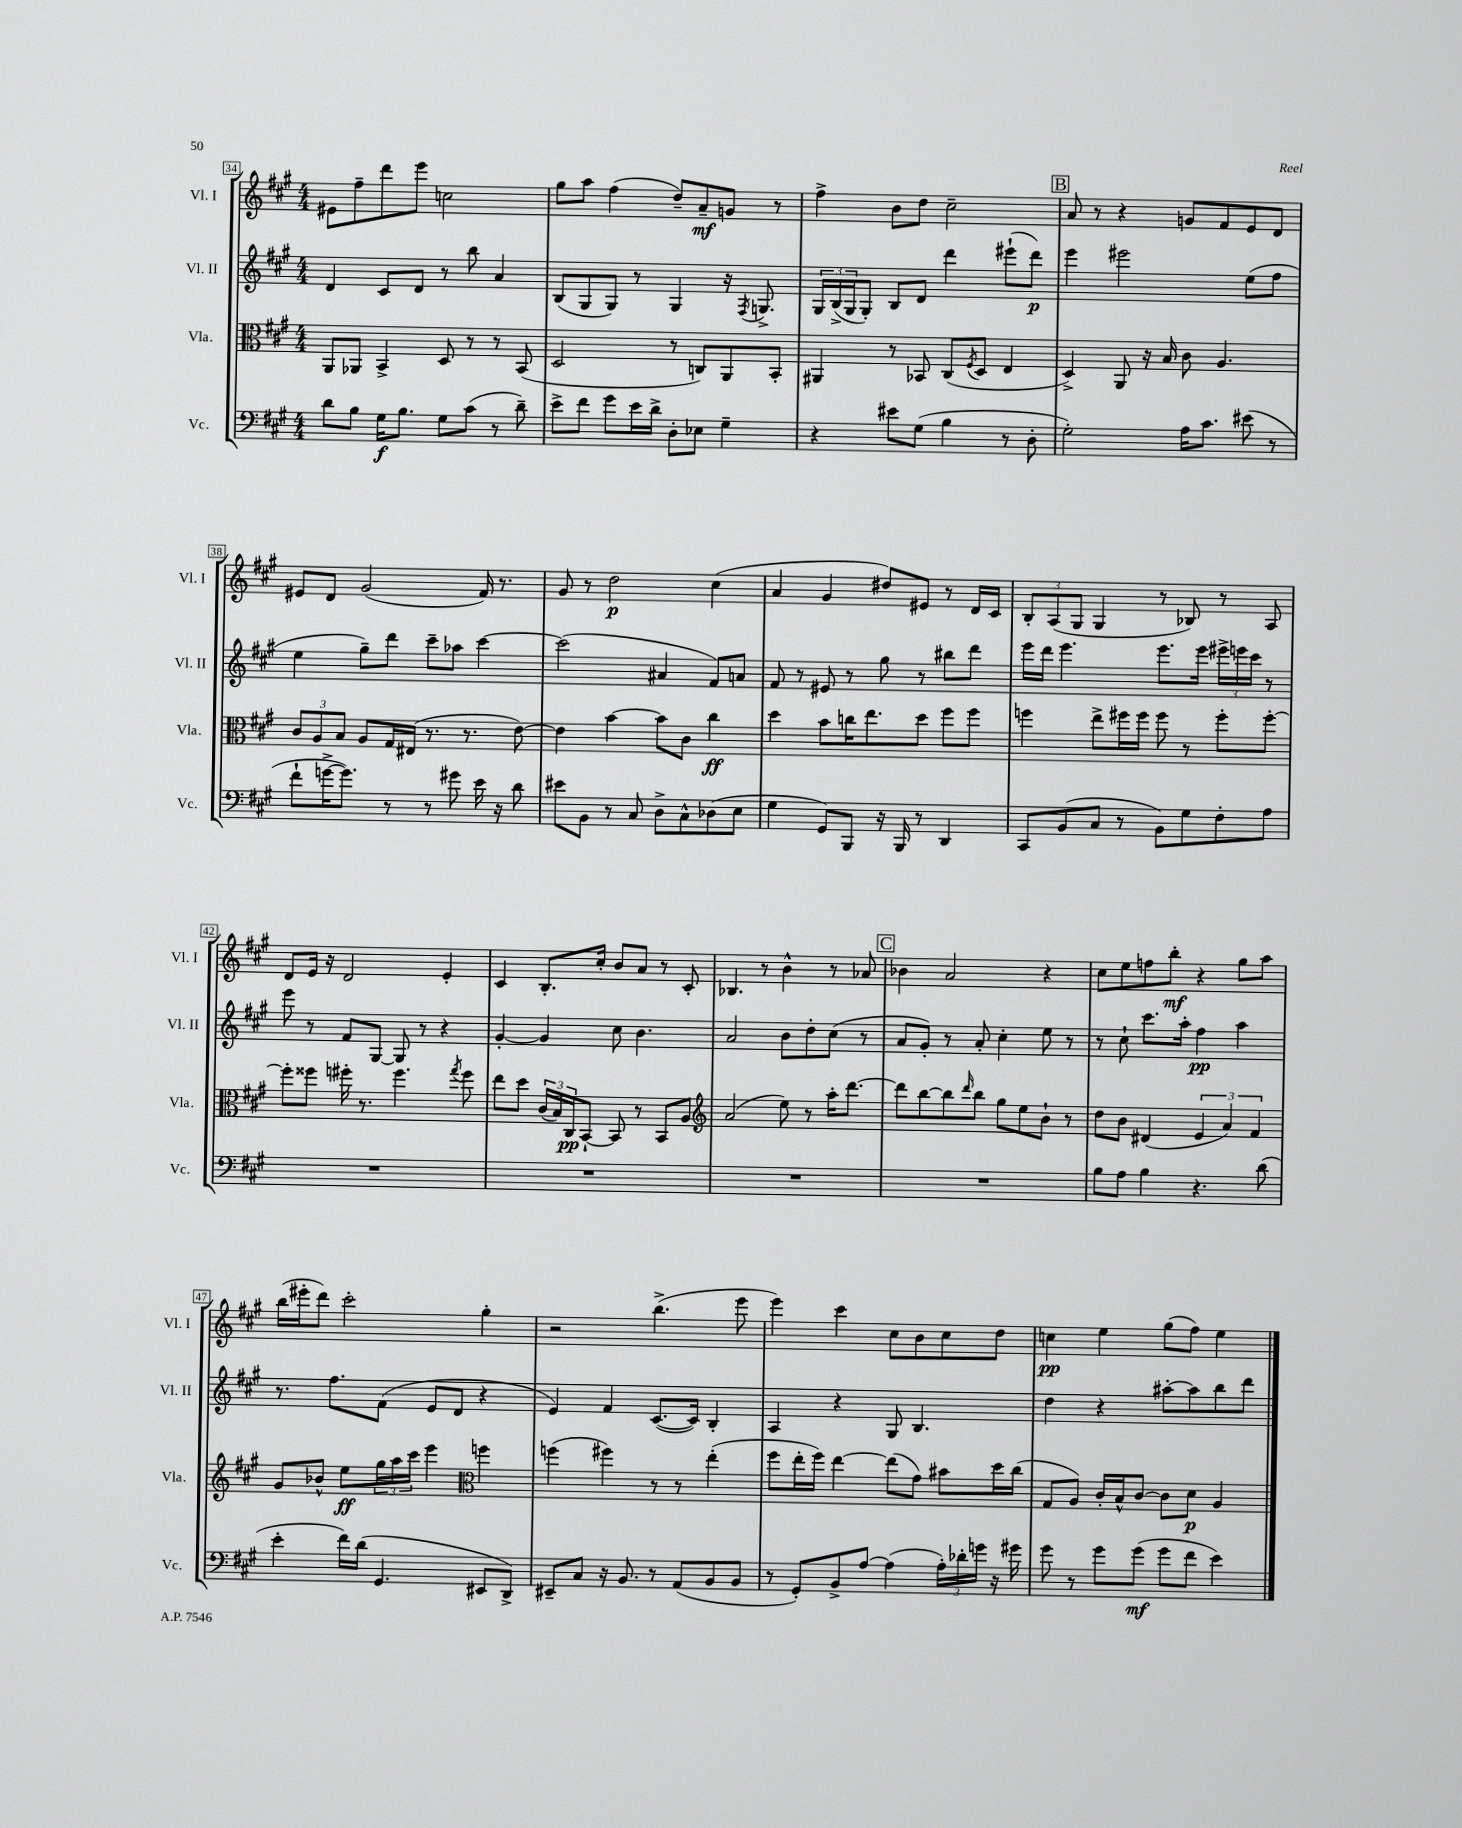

**kern	**kern	**kern	**kern
*staff4	*staff3	*staff2	*staff1
*clefF4	*clefC3	*clefG2	*clefG2
*k[f#c#g#]	*k[f#c#g#]	*k[f#c#g#]	*k[f#c#g#]
*M4/4	*M4/4	*M4/4	*M4/4
8d\L	8AA/L	4d/	8e#\L
8B\J	8AA-/J	.	8ff#~\
16G#\LK	4BB^/	8c#/L	8ddd\
8.B\J	.	.	.
.	.	8d/J	8eee\J
8G#\L	8D/	8r	2cc\
(8c#\J	8r	8bb\	.
8r	8r	4a/	.
8d~\)	(8BB/	.	.
=	=	=	=
8e^\L	2D/	(8B/L	8gg#\L
8f#\J	.	8G#/	8aa\J
8g#\L	.	8G#/J)	(4ff#\
16e\L	.	8r	.
16d^\JJ	.	.	.
8D'\L	8r	4G#/	8dd~/L)
8E-\J	8C/L)	.	8a~/
4G#~\	8AA/	16r	8g/J
.	.	8qF#/	.
.	.	8.G^/	.
.	8BB'/J	.	8r
=	=	=	=
4r	4AA#/	24G#/LL	4ff#^\
.	.	(24B^/	.
.	.	24G#/J	.
.	.	8G#'/J)	.
8e#\L	8r	8B/L	8b\L
(8G#\J	8BB-/	8d/J	8dd\J
4B\	(8C#/L	4ddd\	2cc#~\
.	8qF#/	.	.
.	8D/J	.	.
8r	4E/	(8eee#`\L	.
8D'\	.	8ddd\J)	.
=	=	=	=
2G#'\)	4D^/)	4eee\	8a/
.	.	.	8r
.	8AA/	2eee#\	4r
.	16r	.	.
.	16B/	.	.
16A\LK	8c#\	.	8g/L
8.c#\J	.	.	.
.	4.A/	.	8f#/
(8e#\	.	(8ee\L	8e/
8r	.	8ff#\J	8d/J
=	=	=	=
8f#`\L	12c#/L	4ee\	8e#/L
.	12A/	.	.
[16g^\K	.	.	8d/J
.	12B/J	.	.
8.g\]J)	.	.	.
.	8A/L	8gg#~\L)	(2g#/
8r	16G#/L	8ddd\J	.
.	(16E#/JJ	.	.
8r	8.r	8ccc#~\L	.
8g#\	.	8aa-\J	.
.	8.r	.	.
16e\	.	[4ccc#\	16f#/)
16r	.	.	8.r
8d\	[8e\)	.	.
=	=	=	=
8e#\L	4e\]	(2ccc#\]	8g#/
8BB\J	.	.	8r
8r	[4b\	.	2dd\
8C#/	.	.	.
8D^\L	8b\]L	4a#/	.
8C#^^\	8c#\J	.	.
(8D-\	4cc#\	8f#/L)	(4cc#\
8E\J	.	8a/J	.
=	=	=	=
4G#\	4dd\	8f#/	4a/
.	.	8r	.
8GG#/L)	8b\L	8e#/	4g#/
8BBB/J	16cc\K	8r	.
.	8.ee\	.	.
16r	.	8gg#\	8dd#/L)
16BBB/	.	.	.
8r	8dd\J	8r	8e#/J
4DD/	8ff#\L	8bb#\L	8r
.	8ff#\J	8ddd\J	16d/LL
.	.	.	16c#/JJ
=	=	=	=
8CC#/L	4ff\	16eee\LL	12B'/L
.	.	16ddd\JJ	.
.	.	.	(12A/
(8BB/	.	4.eee\	.
.	.	.	12G#/J
8C#/J	8ee^\L	.	4G#/
8r	16ff#\L	.	.
.	16ff#\JJ	.	.
8BB\L)	8ff#\	8.eee\L	8r
8G#\	8r	.	8B-/)
.	.	16eee\Jk	.
8F#'\	8ff#'\L	24eee#^\LL	8r
.	.	24eee\	.
.	.	24ccc#\JJ	.
8A\J	[8ff#'\J	8r	8A/
=	=	=	=
1r	8ff#'\]L	8eee\	8d/L
.	8ff##\J	8r	16e/Jk
.	.	.	16r
.	16ff#'\	8f#/L	2d/
.	8.r	.	.
.	.	[8G#/J	.
.	4.ff#\	8G#/]	.
.	.	8r	.
.	.	4r	4e'/
.	8qgg#/	.	.
.	8ff#\	.	.
=	=	=	=
1r	8ee\L	[4g#'/	4c#/
.	8dd\J	.	.
.	(24c#/LL	4g#/]	8.B'/L
.	24B/)	.	.
.	24C#/J	.	.
.	[8BB`/J	.	.
.	.	.	16cc#'/Jk
.	8BB/]	8cc#\	8b/L
.	8r	4.b\	8a/J
.	8BB/L	.	8r
.	8A/J	.	8c#'/
=	=	=	=
*	*clefG2	*	*
1r	(2a/	2a/	4.B-/
.	.	.	8r
.	8ee\)	8b\L	4b^^\
.	8r	8dd'\	.
.	16aa'\LK	(8cc#\J	8r
.	[8.ddd\J	.	.
.	.	8r	8a-/
=	=	=	=
1r	8ddd\]L	8a/L	4b-\
.	[8bb\	8g#'/J)	.
.	8bb\]	8r	2a/
.	16qqddd/	.	.
.	8bb\J	8a'/	.
.	8gg#\L	4cc#'\	.
.	8ee\	.	.
.	8b`\J	8ee\	4r
.	8r	8r	.
=	=	=	=
8B\L	8dd\L	8r	8cc#\L
8A\J	8b\J	8cc#`\	8ee\
4B\	(4d#/	8.ccc#\L	8ff\
.	.	.	8bb'\J
.	.	16aa'\Jk	.
4.r	6e/	4ff#\	4r
.	6a/)	.	.
.	.	4aa\	8gg#\L
.	6f#/	.	.
(8d\	.	.	8aa\J
=	=	=	=
4e'\	8g#/L	8.r	(16bb\LL
.	.	.	16eee#'\J
.	8b-^^/J	.	8ddd\J)
.	.	8.ff#\L	.
16f#\LL)	8ee\L	.	2ccc#'\
(16d\JJ	.	.	.
4.GG#/	24gg#\L	(8f#\J	.
.	24aa\	.	.
.	24ccc#\JJ	.	.
.	4eee\	8e/L	.
.	.	8d/J	.
*	*clefC3	*	*
8EE#/L	4ff\	4r	4gg#'\
8DD^/J)	.	.	.
=	=	=	=
8EE#~/L	(4ff\	4e/)	2r
8C#/J	.	.	.
16r	4ff#\)	4f#/	.
8.BB/	.	.	.
8r	8r	([8.c#/L	(4.bb^\
(8AA/L	8r	.	.
.	.	16c#/]Jk)	.
8BB/	(4ee'\	4B'/	.
8BB/J	.	.	8eee\
=	=	=	=
8r	8ff#\L	4A/	4eee\)
8GG#'/L)	16ee'\L	.	.
.	16ff#\JJ)	.	.
8BB^/	[4ee\	4r	4ccc#\
[8A/J	.	.	.
(4A\]	(8ee\]L	8G#/	8cc#\L
.	8g#\J)	4.B/	8b\
24A'\LL)	8b#\L	.	8cc#\
24d-'\	.	.	.
24g\JJ	.	.	.
16r	16dd\L	.	8dd\J
16g#\	(16cc#\JJ	.	.
=	=	=	=
8g#\	8G#/L	4dd\	4cc\
8r	8A/J)	.	.
8g#\L	16c#'/LL	4r	4ee\
.	16B^^/J	.	.
(8g#\J	[8c#/J	.	.
8g#\L	8c#\]L	[8aa#'\L	(8gg#\L
8f#\J	8d\J	8aa#\]	8ff#\J)
4e\)	4A/	8bb\	4ee\
.	.	8ddd\J	.
==	==	==	==
*-	*-	*-	*-
